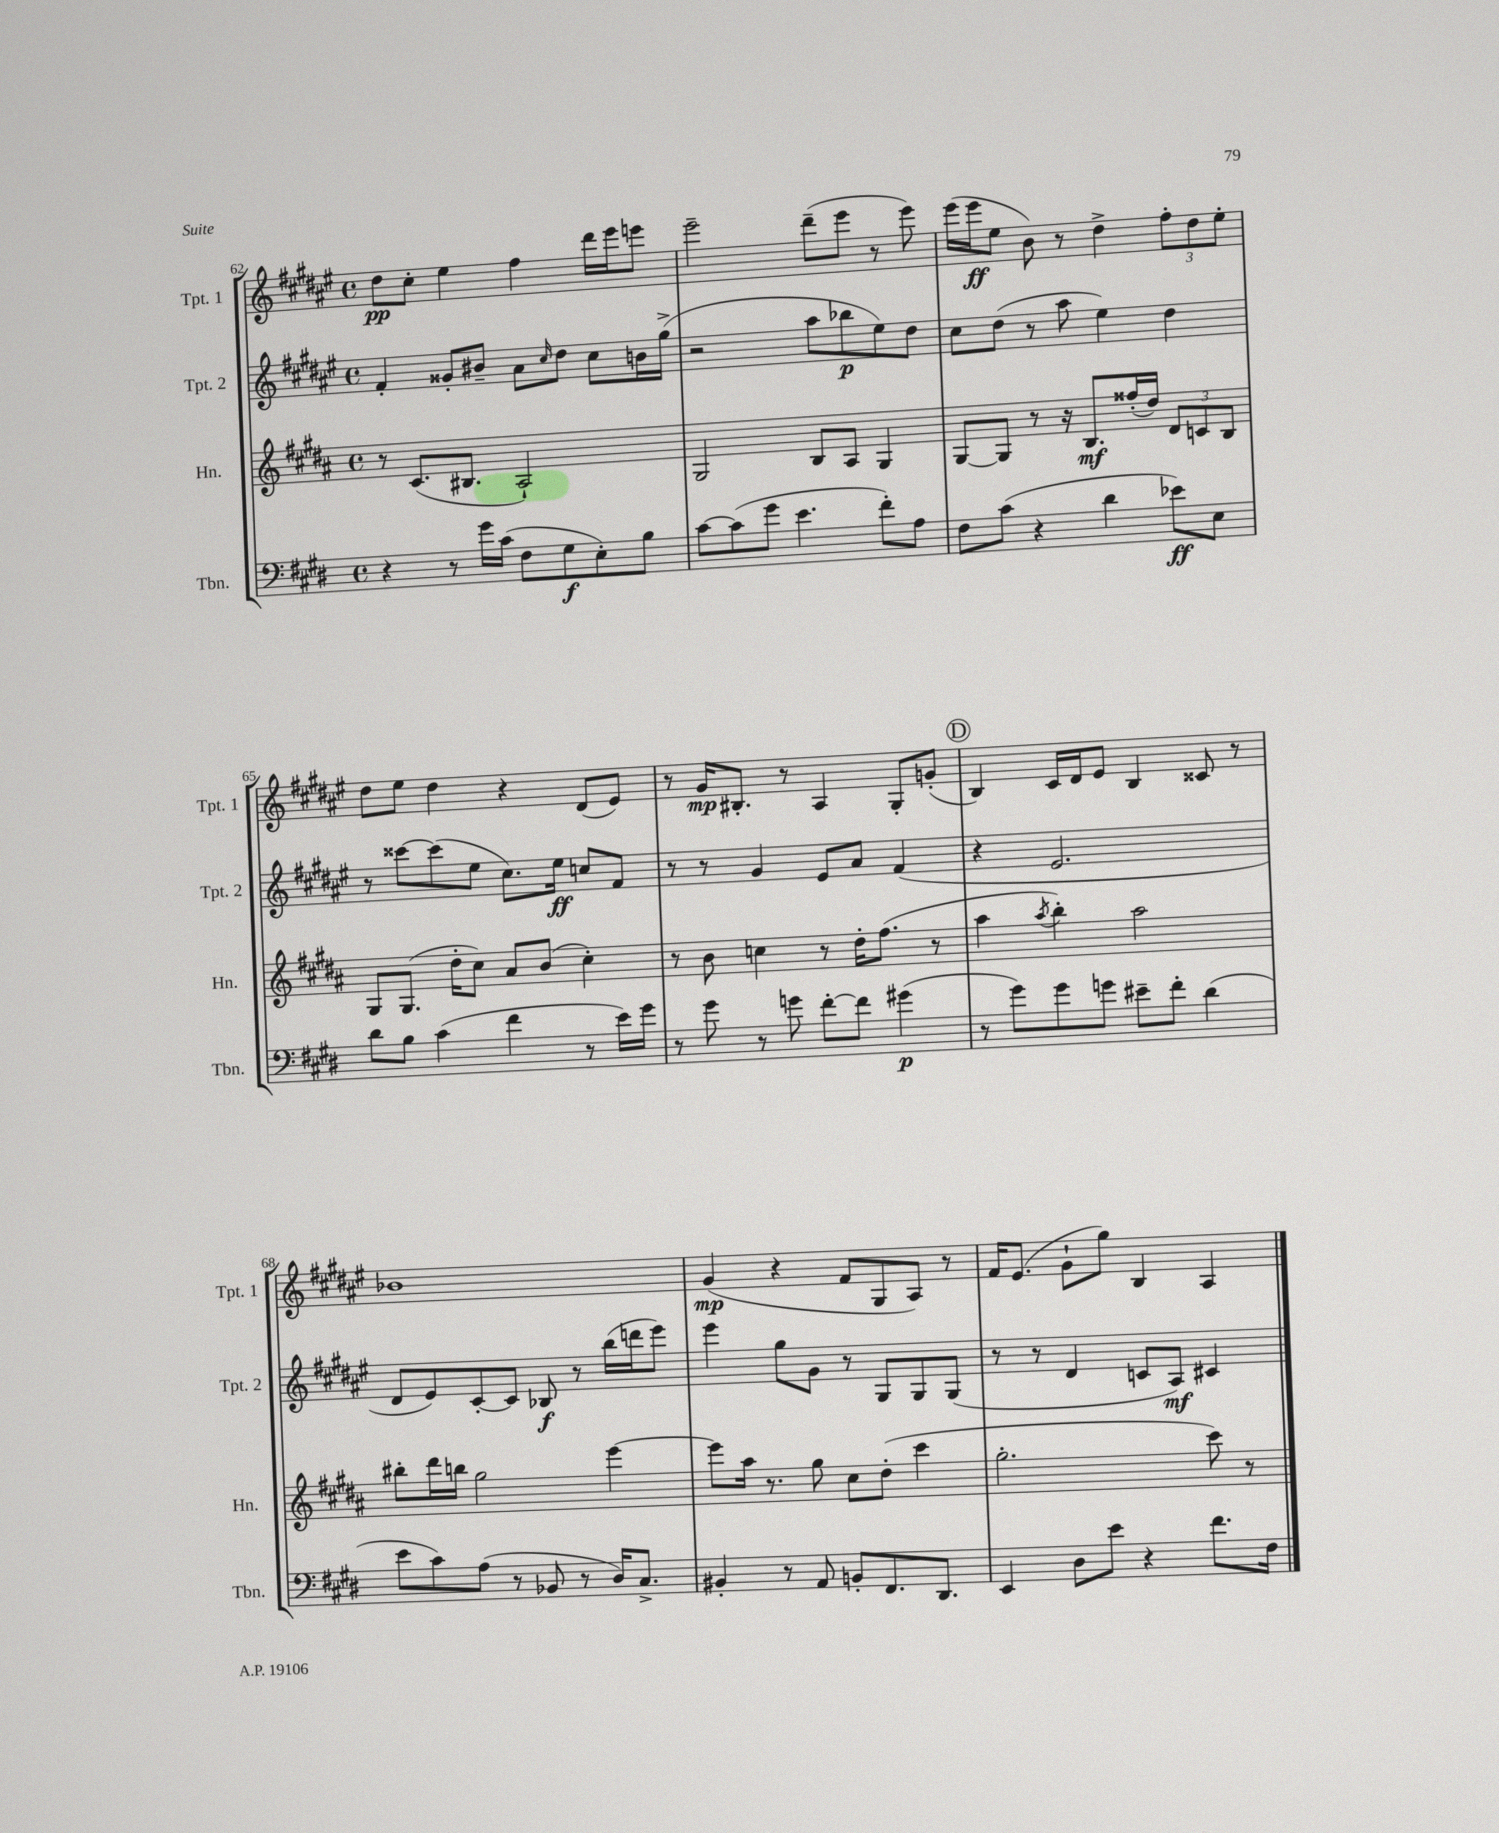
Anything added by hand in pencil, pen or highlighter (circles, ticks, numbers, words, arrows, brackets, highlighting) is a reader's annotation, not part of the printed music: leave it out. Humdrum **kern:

**kern	**dynam	**kern	**dynam	**kern	**dynam	**kern	**dynam
*part4	*part4	*part3	*part3	*part2	*part2	*part1	*part1
*staff4	*staff4	*staff3	*staff3	*staff2	*staff2	*staff1	*staff1
*I"Tbn.	*	*I"Hn.	*	*I"Tpt. 2	*	*I"Tpt. 1	*
*I'Tbn.	*	*I'Hn.	*	*I'Tpt. 2	*	*I'Tpt. 1	*
*clefF4	*	*clefG2	*	*clefG2	*	*clefG2	*
*k[f#c#g#d#]	*	*k[f#c#g#d#a#]	*	*k[f#c#g#d#a#e#]	*	*k[f#c#g#d#a#e#]	*
*M4/4	*	*M4/4	*	*M4/4	*	*M4/4	*
*met(c)	*	*met(c)	*	*met(c)	*	*met(c)	*
=62	=62	=62	=62	=62	=62	=62	=62
4r	.	8r	.	4f#'/	.	8dd#\L	pp
.	.	(8.c#/L	.	.	.	8cc#'\J	.
8r	.	.	.	8g##X'/L	.	4ee#\	.
.	.	8.B#X/J	.	.	.	.	.
16g#\LL	.	.	.	8b#X~/J	.	.	.
(16c#\JJ	.	.	.	.	.	.	.
8F#\L	.	2A#`/)	.	8a#\L	.	4ff#\	.
.	.	.	.	16qqcc#/	.	.	.
8G#\	f	.	.	8dd#\J	.	.	.
8E'\)	.	.	.	8cc#\L	.	16ddd#\LL	.
.	.	.	.	.	.	16eee#\J	.
8B\J	.	.	.	16bn\L	.	8eeen\J	.
.	.	.	.	(16gg#^\JJ	.	.	.
=63	=63	=63	=63	=63	=63	=63	=63
[8c#\L	.	2G#/	.	2r	.	2eee#~\	.
(8c#\]	.	.	.	.	.	.	.
8g#\J	.	.	.	.	.	.	.
4.e\	.	.	.	.	.	.	.
.	.	8B/L	.	8aa#\L	.	(8ddd#~\L	.
.	.	8A#/J	.	8bb-X\	p	8eee#\J	.
8f#'\L)	.	4G#/	.	8ee#\)	.	8r	.
8A\J	.	.	.	8dd#\J	.	8eee#\)	.
=64	=64	=64	=64	=64	=64	=64	=64
8F#\L	.	[8G#/L	.	8cc#\L	.	(16eee#\LL	.
.	.	.	.	.	.	16eee#\J	ff
(8c#\J	.	8G#/J]	.	(8dd#\J	.	8ee#\J	.
4r	.	8r	.	8r	.	8b\)	.
.	.	16r	.	8aa#\	.	8r	.
.	.	8.B/L	mf	.	.	.	.
4d#\	.	.	.	4ee#\)	.	4dd#^\	.
.	.	(16ff##X'/L	.	.	.	.	.
.	.	16dd#/JJ)	.	.	.	.	.
8e-X\L)	ff	12d#/L	.	4dd#\	.	12ff#'\L	.
.	.	12cn/	.	.	.	12dd#\	.
8E\J	.	.	.	.	.	.	.
.	.	12B/J	.	.	.	12ee#'\J	.
!!LO:LB:g=z
=65	=65	=65	=65	=65	=65	=65	=65
8d#\L	.	8G#/L	.	8r	.	8dd#\L	.
8B\J	.	(8.G#/J	.	[8ccc##X\L	.	8ee#\J	.
(4c#\	.	.	.	(8ccc##\]	.	4dd#\	.
.	.	16dd#'\KL	.	.	.	.	.
.	.	8cc#\J)	.	8ee#\J	.	.	.
4f#\	.	8a#/L	.	8.cc#\L)	.	4r	.
.	.	(8b/J	.	.	.	.	.
.	.	.	.	16ee#\Jk	ff	.	.
8r	.	4cc#'\)	.	8ccn/L	.	(8d#/L	.
16e\LL)	.	.	.	8f#/J	.	8e#/J)	.
16g#\JJ	.	.	.	.	.	.	.
=66	=66	=66	=66	=66	=66	=66	=66
8r	.	8r	.	8r	.	8r	.
8g#\	.	8b\	.	8r	.	16g#/KL	mp
.	.	.	.	.	.	8.B#X'/J	.
8r	.	4ccn\	.	4g#/	.	.	.
8gn\	.	.	.	.	.	8r	.
[8f#'\L	.	8r	.	8e#/L	.	4A#/	.
8f#\J]	.	16dd#'\KL	.	8a#/J	.	.	.
.	.	(8.ff#\J	.	.	.	.	.
(4g#X\	p	.	.	(4f#/	.	8G#'/L	.
.	.	8r	.	.	.	(8gn'/J	.
!!LO:REH:place=s1:t=D
=67	=67	=67	=67	=67	=67	=67	=67
8r	.	4aa#\	.	4r	.	4B/)	.
8g#\L)	.	.	.	.	.	.	.
.	.	8qaa#/	.	.	.	.	.
8g#\	.	4bb'\)	.	2.e#/	.	16c#/LL	.
.	.	.	.	.	.	16d#/J	.
8gn\J	.	.	.	.	.	8e#/J	.
8e#X~\L	.	2aa#\	.	.	.	4B/	.
8f#'\J	.	.	.	.	.	.	.
(4d#\	.	.	.	.	.	8c##X/	.
.	.	.	.	.	.	8r	.
!!LO:LB:g=z
=68	=68	=68	=68	=68	=68	=68	=68
8e\L	.	8bb#X'\L	.	8d#/L	.	1b-X	.
8c#\)	.	16ddd#\L	.	8e#/)	.	.	.
.	.	16bbn\JJ	.	.	.	.	.
(8A\J	.	2gg#\	.	[8c#'/	.	.	.
8r	.	.	.	8c#/J]	.	.	.
8BB-X/	.	.	.	8B-X/	f	.	.
8r	.	.	.	8r	.	.	.
16D#/KL)	.	[4eee\	.	(16bb\LL	.	.	.
8.C#^/J	.	.	.	16dddn\J	.	.	.
.	.	.	.	8eee#\J)	.	.	.
=69	=69	=69	=69	=69	=69	=69	=69
4BB#X'/	.	8eee\L]	.	4eee#\	.	(4g#/	mp
.	.	16aa#\Jk	.	.	.	.	.
.	.	8.r	.	.	.	.	.
8r	.	.	.	8gg#\L	.	4r	.
8AA/	.	8gg#\	.	8g#\J	.	.	.
8BBn'/L	.	8cc#\L	.	8r	.	8f#/L	.
8.FF#/	.	(8dd#'\J	.	8G#/L	.	8G#/	.
.	.	4ccc#\	.	8G#/	.	8A#/J)	.
8.DD#/J	.	.	.	.	.	.	.
.	.	.	.	(8G#/J	.	8r	.
=70	=70	=70	=70	=70	=70	=70	=70
4EE/	.	2.gg#'\	.	8r	.	16f#/KL	.
.	.	.	.	.	.	(8.e#/J	.
.	.	.	.	8r	.	.	.
8D#\L	.	.	.	4d#/	.	8g#`\L	.
8e\J	.	.	.	.	.	8gg#\J)	.
4r	.	.	.	8cn/L	.	4B/	.
.	.	.	.	8A#/J)	mf	.	.
8.f#\L	.	8ccc#\)	.	4c#X/	.	4A#/	.
.	.	8r	.	.	.	.	.
16F#\Jk	.	.	.	.	.	.	.
==	==	==	==	==	==	==	==
*-	*-	*-	*-	*-	*-	*-	*-
